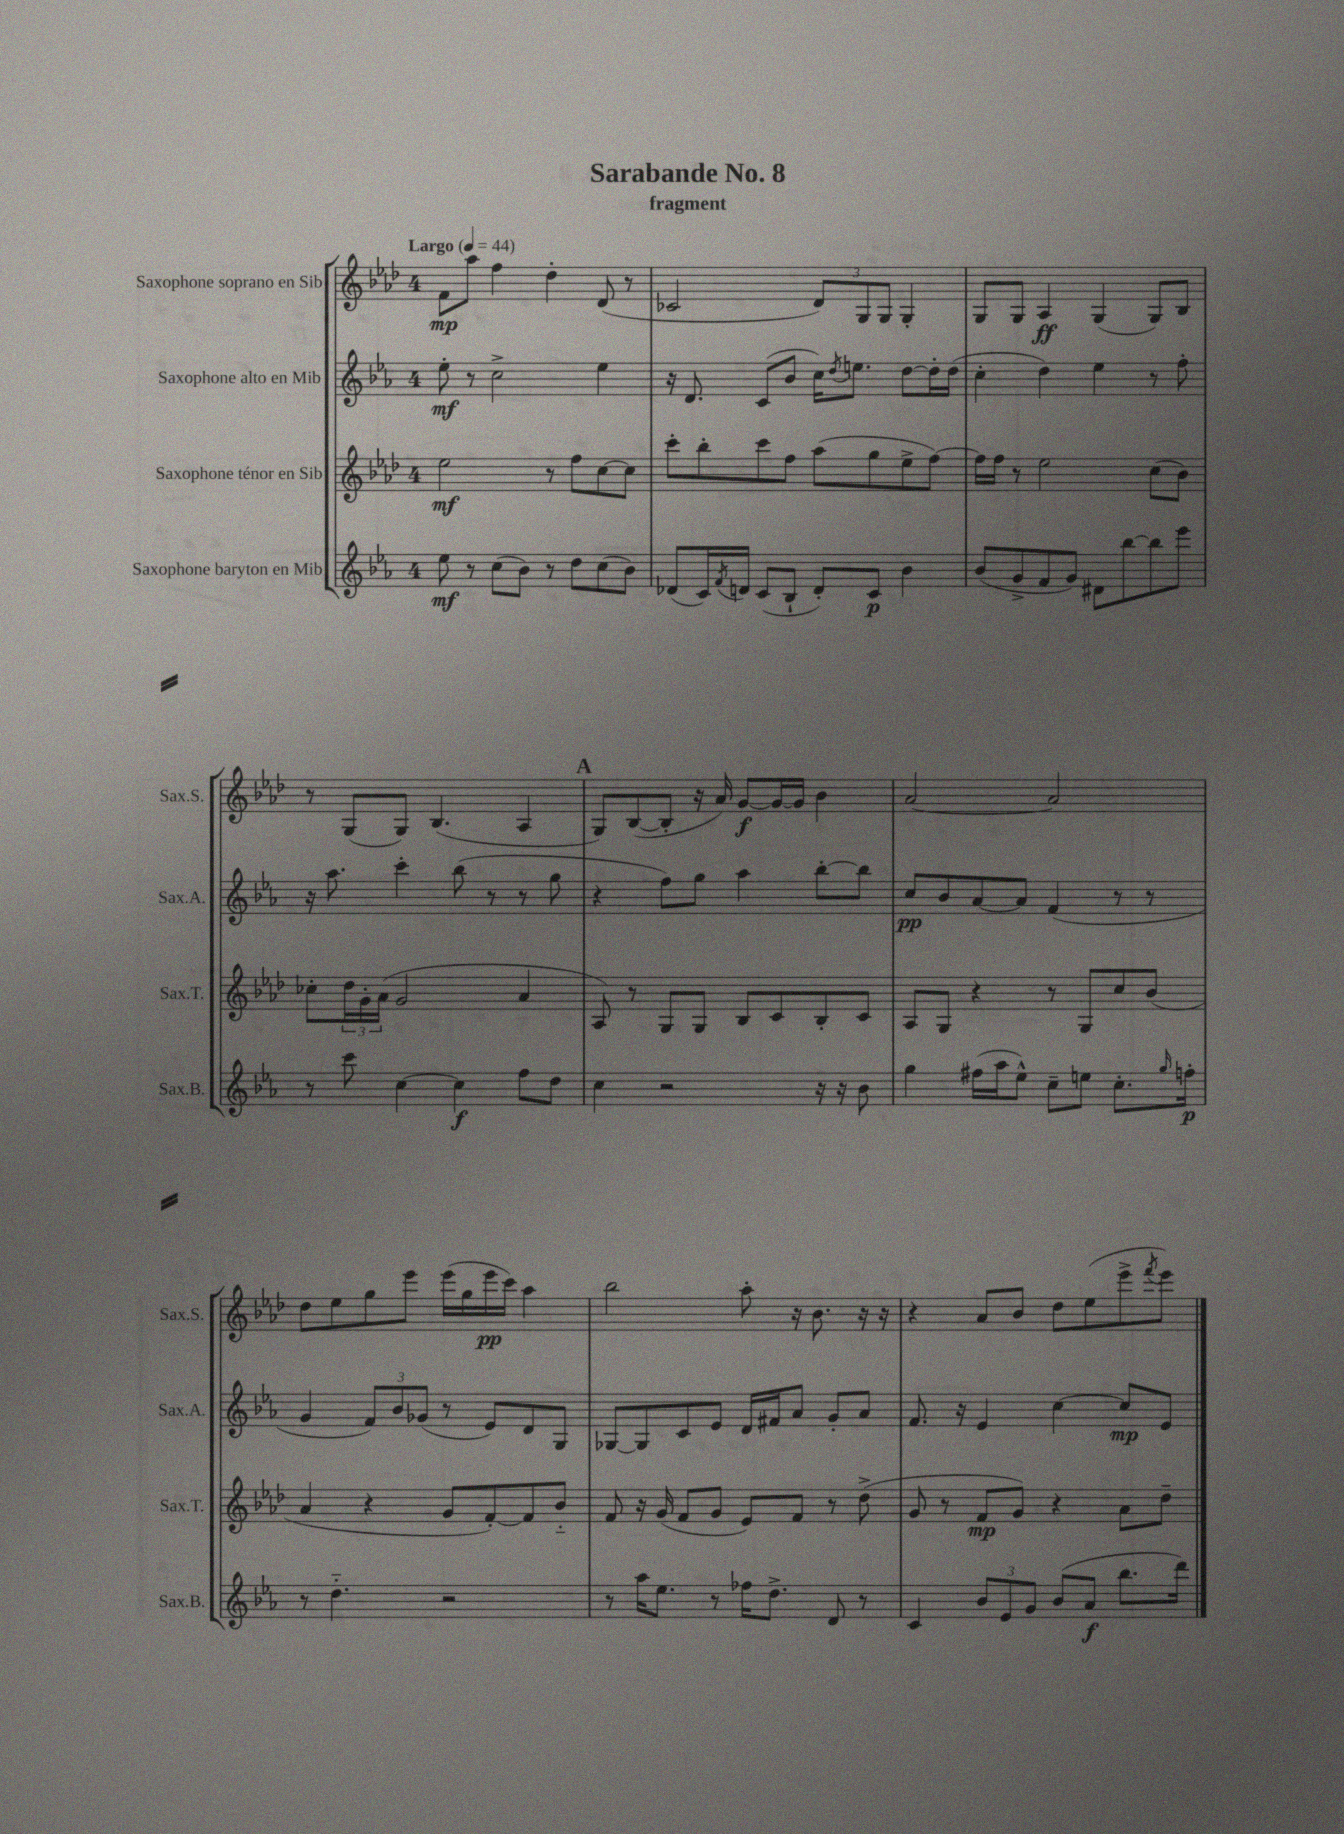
\header { title = "Sarabande No. 8" subtitle = "fragment" }
<<
\new StaffGroup <<
\new Staff = "s0" \with { instrumentName = "Saxophone soprano en Sib" shortInstrumentName = "Sax.S." } {
    \clef treble \key aes \major \once \override Staff.TimeSignature.style = #'single-digit \time 4/4 \tempo "Largo" 4 = 44
    f'8\mp aes''8 f''4 des''4-. des'8( r8 |
    ces'2 \tuplet 3/2 { des'8) g8 g8 } g4-. |
    g8 g8 aes4\ff g4( g8) bes8 |
    r8 g8( g8) bes4.( aes4 |
    \mark \markup { \bold "A" } g8) bes8~( bes8-. r16 aes'16) g'8~\f g'16~ g'16 bes'4 |
    aes'2~ aes'2 |
    des''8 ees''8 g''8 ees'''8 ees'''16( g''16 ees'''16\pp c'''16) aes''4 |
    bes''2 aes''8-. r16 bes'8. r16 r16 |
    r4 aes'8 bes'8 des''8 ees''8( ees'''8-> \acciaccatura { f'''8 } ees'''8) \bar "|." |
}
\new Staff = "s1" \with { instrumentName = "Saxophone alto en Mib" shortInstrumentName = "Sax.A." } {
    \clef treble \key ees \major \once \override Staff.TimeSignature.style = #'single-digit \time 4/4
    ees''8-.\mf r8 c''2-> ees''4 |
    r16 d'8. c'8( bes'8 c''16) \acciaccatura { d''8 } e''8. d''8~ d''16-. d''16( |
    c''4-. d''4) ees''4 r8 f''8-. |
    r16 aes''8. c'''4-. bes''8( r8 r8 g''8 |
    \mark \markup { \bold "A" } r4 f''8) g''8 aes''4 bes''8~-. bes''8 |
    c''8\pp bes'8 aes'8~ aes'8 f'4( r8 r8 |
    g'4 \tuplet 3/2 { f'8) bes'8 ges'8( } r8 ees'8) d'8 g8 |
    ges8~ ges8 c'8 ees'8 d'16 fis'16 aes'8 g'8-. aes'8 |
    f'8. r16 ees'4 c''4~ c''8\mp ees'8 \bar "|." |
}
\new Staff = "s2" \with { instrumentName = "Saxophone ténor en Sib" shortInstrumentName = "Sax.T." } {
    \clef treble \key aes \major \once \override Staff.TimeSignature.style = #'single-digit \time 4/4
    ees''2\mf r8 f''8 c''8~ c''8 |
    c'''8-. bes''8-. c'''8 f''8 aes''8( g''8 ees''8-> f''8~) |
    f''16 f''16 r8 ees''2 c''8( bes'8) |
    ces''8-. \tuplet 3/2 { des''16 g'16-. aes'16( } g'2 aes'4 |
    \mark \markup { \bold "A" } aes8) r8 g8 g8 bes8 c'8 bes8-. c'8 |
    aes8 g8 r4 r8 g8 c''8 bes'8( |
    aes'4 r4 g'8 f'8~-.) f'8 bes'8-_ |
    f'8 r16 g'16( f'8 g'8 ees'8) f'8 r8 des''8->( |
    g'8 r8 f'8\mp g'8) r4 aes'8 des''8-- \bar "|." |
}
\new Staff = "s3" \with { instrumentName = "Saxophone baryton en Mib" shortInstrumentName = "Sax.B." } {
    \clef treble \key ees \major \once \override Staff.TimeSignature.style = #'single-digit \time 4/4
    ees''8\mf r8 c''8( bes'8) r8 d''8 c''8( bes'8) |
    des'8( c'16) \acciaccatura { f'8 } d'16 c'8( bes8-! d'8-.) c'8\p bes'4 |
    bes'8( g'8-> f'8 g'8) dis'8 bes''8~ bes''8 ees'''8 |
    r8 c'''8 c''4~ c''4\f f''8 d''8 |
    \mark \markup { \bold "A" } c''4 r2 r16 r16 bes'8 |
    g''4 fis''16( aes''16 ees''8-^) c''8-- e''8 c''8.-. \grace { g''16 } f''16-.\p |
    r8 d''4.-_ r2 |
    r8 aes''16 ees''8. r8 fes''16 d''8.-> d'8 r8 |
    c'4 \tuplet 3/2 { bes'8 ees'8 g'8 } bes'8( aes'8\f bes''8. d'''16) \bar "|." |
}
>>
>>
\layout { \context { \Score \remove "Bar_number_engraver" } }
